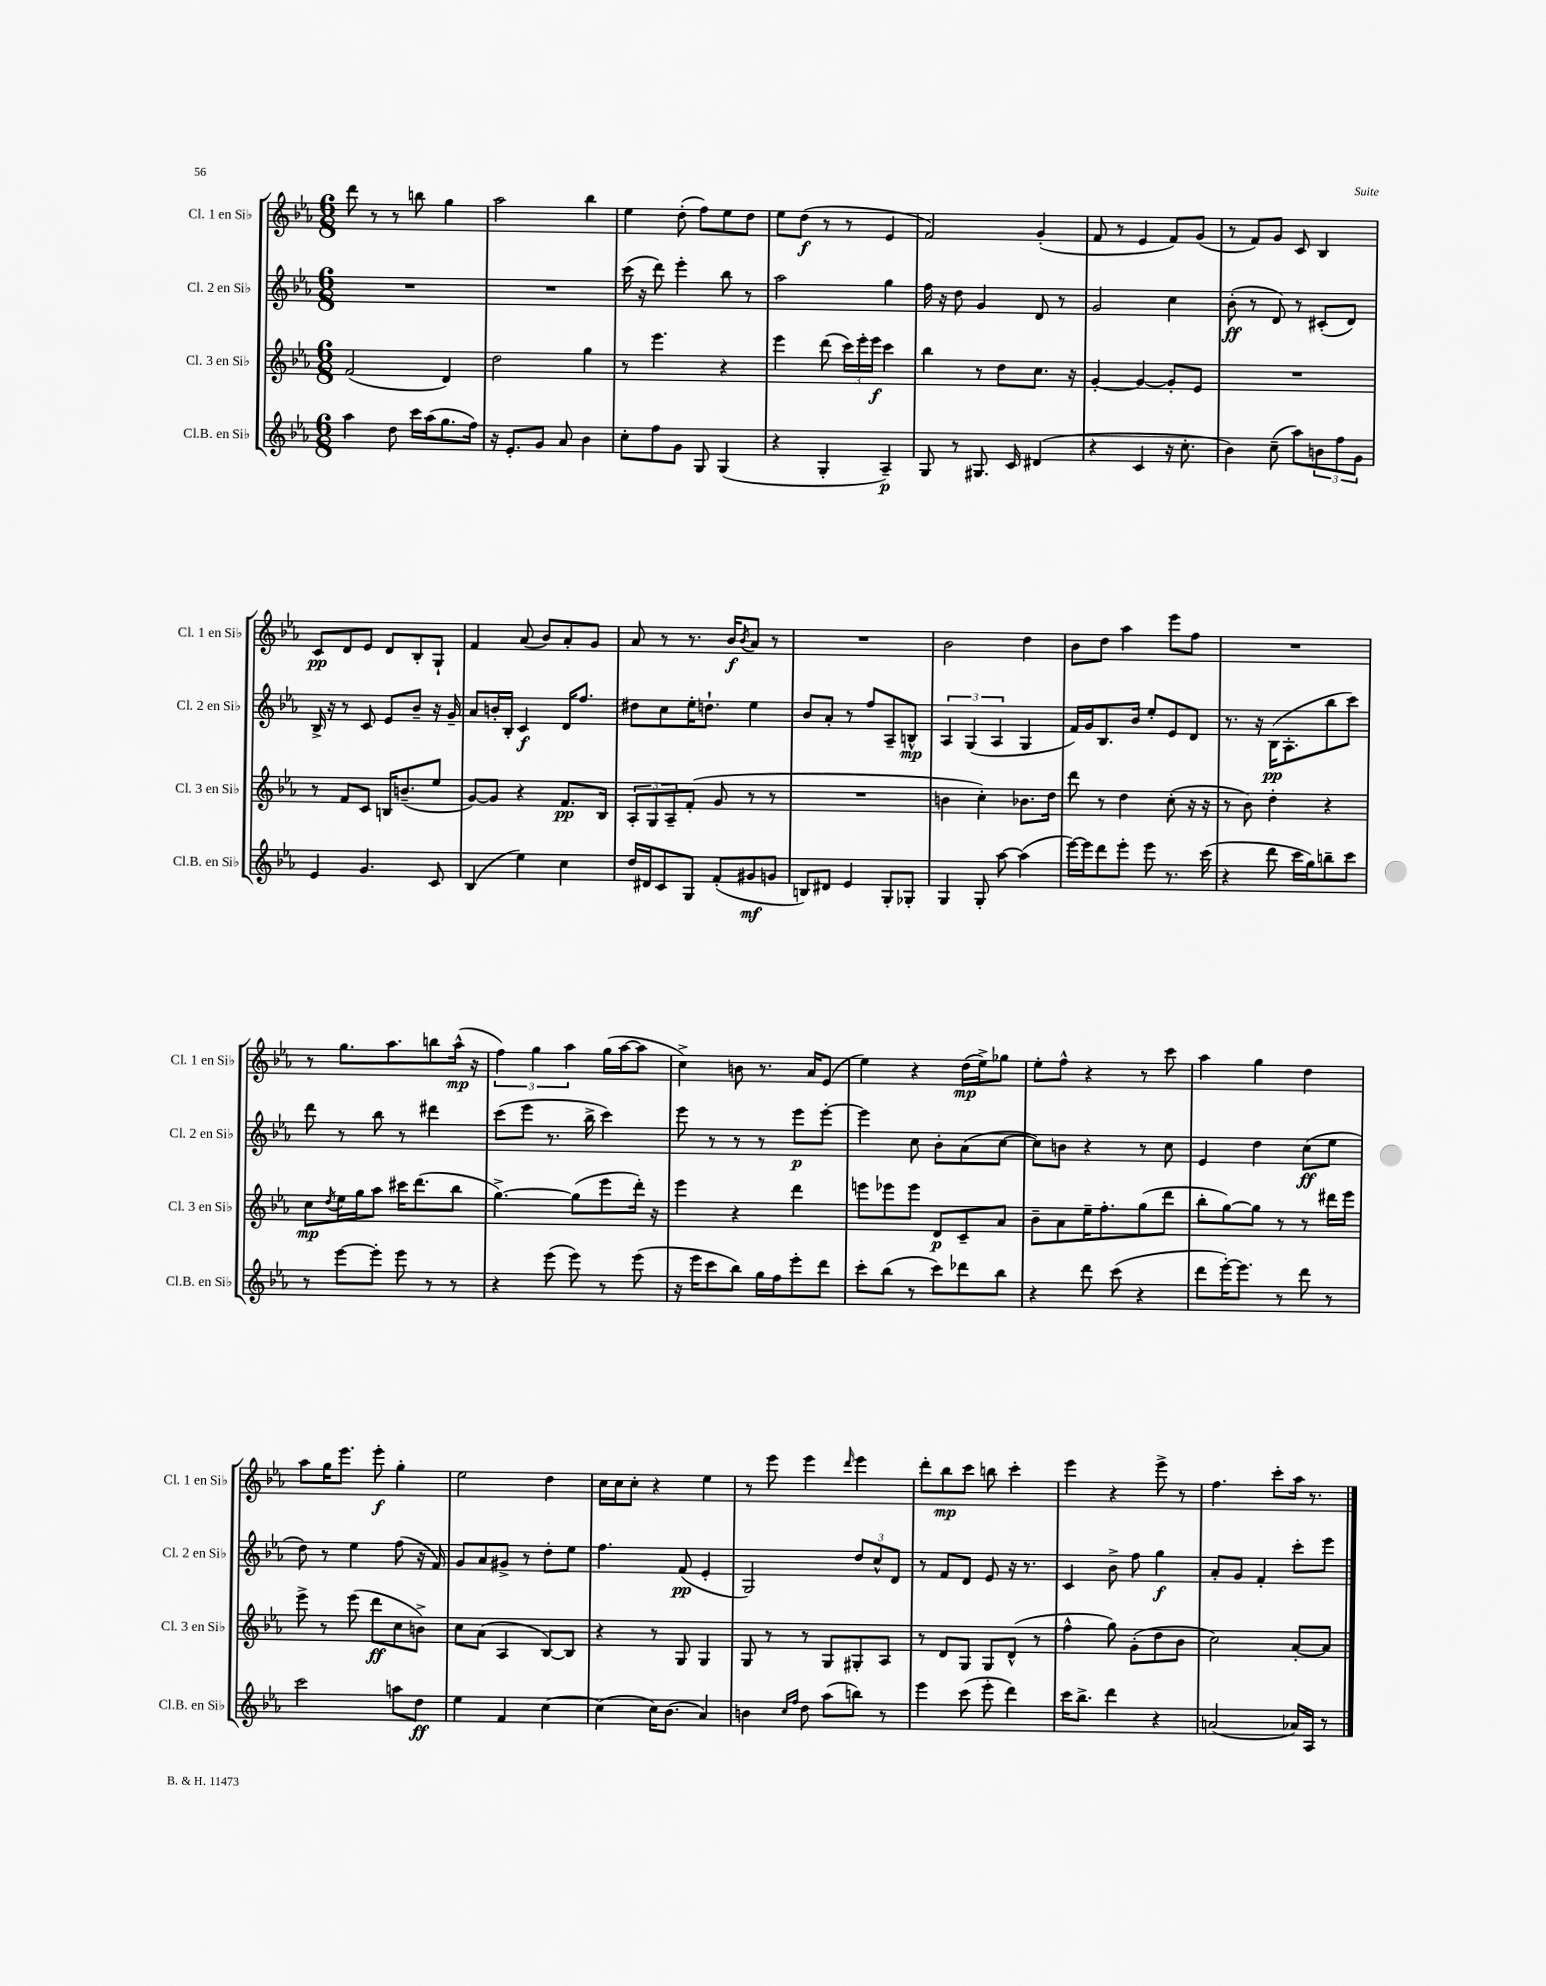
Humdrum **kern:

**kern	**dynam	**kern	**dynam	**kern	**dynam	**kern	**dynam
*part4	*part4	*part3	*part3	*part2	*part2	*part1	*part1
*staff4	*staff4	*staff3	*staff3	*staff2	*staff2	*staff1	*staff1
*I"Cl.B. en Si♭	*	*I"Cl. 3 en Si♭	*	*I"Cl. 2 en Si♭	*	*I"Cl. 1 en Si♭	*
*I'Cl.B. en Si♭	*	*I'Cl. 3 en Si♭	*	*I'Cl. 2 en Si♭	*	*I'Cl. 1 en Si♭	*
*clefG2	*	*clefG2	*	*clefG2	*	*clefG2	*
*k[b-e-a-]	*	*k[b-e-a-]	*	*k[b-e-a-]	*	*k[b-e-a-]	*
*M6/8	*	*M6/8	*	*M6/8	*	*M6/8	*
=21	=21	=21	=21	=21	=21	=21	=21
4aa-\	.	(2f/	.	2.r	.	8ddd\	.
.	.	.	.	.	.	8r	.
8dd\	.	.	.	.	.	8r	.
16ccc\LL	.	.	.	.	.	8bbn\	.
(16aa-\J	.	.	.	.	.	.	.
8.gg\	.	4d/)	.	.	.	4gg\	.
16ff\Jk)	.	.	.	.	.	.	.
=22	=22	=22	=22	=22	=22	=22	=22
16r	.	2dd\	.	2.r	.	2aa-\	.
8.e-'/L	.	.	.	.	.	.	.
8g/J	.	.	.	.	.	.	.
8a-/	.	.	.	.	.	.	.
4b-\	.	4gg\	.	.	.	4bb-\	.
=23	=23	=23	=23	=23	=23	=23	=23
8cc'\L	.	8r	.	(16ccc\	.	4ee-\	.
.	.	.	.	16r	.	.	.
8ff\	.	4.eee-\	.	8ddd\)	.	.	.
8g\J	.	.	.	4eee-'\	.	(8dd'\	.
8G/	.	.	.	.	.	8ff\L)	.
(4G/	.	4r	.	8bb-\	.	8ee-\	.
.	.	.	.	8r	.	8dd\J	.
=24	=24	=24	=24	=24	=24	=24	=24
4r	.	4eee-\	.	2aa-\	.	8ee-\L	.
.	.	.	.	.	.	(8dd\J	f
4G'/	.	(8ddd\	.	.	.	8r	.
.	.	24ccc\LL)	.	.	.	8r	.
.	.	24eee-'\	.	.	.	.	.
.	.	24eee-\JJ	f	.	.	.	.
4A-~/)	p	4ccc\	.	4gg\	.	4e-/	.
=25	=25	=25	=25	=25	=25	=25	=25
8G/	.	4bb-\	.	16ff\	.	2f/)	.
.	.	.	.	16r	.	.	.
8r	.	.	.	8dd\	.	.	.
8.G#X/	.	8r	.	4g/	.	.	.
.	.	8dd\L	.	.	.	.	.
16c/	.	.	.	.	.	.	.
(4d#X/	.	8.cc\J	.	8d/	.	(4g'/	.
.	.	.	.	8r	.	.	.
.	.	16r	.	.	.	.	.
=26	=26	=26	=26	=26	=26	=26	=26
4r	.	[4g'/	.	2g/	.	8f/	.
.	.	.	.	.	.	8r	.
4c/	.	4g/_	.	.	.	4e-/	.
16r	.	8g'/L]	.	4cc\	.	8f/L)	.
8.cc'\	.	.	.	.	.	.	.
.	.	8e-/J	.	.	.	(8g/J	.
=27	=27	=27	=27	=27	=27	=27	=27
4b-\)	.	2.r	.	(8b-'\	ff	8r	.
.	.	.	.	8r	.	8f/L)	.
(8cc~\	.	.	.	8d/)	.	8g/J	.
8aa-\L)	.	.	.	8r	.	8c/	.
12bn\	.	.	.	(8c#X'/L	.	4B-/	.
12ff\	.	.	.	.	.	.	.
.	.	.	.	8d/J)	.	.	.
12g\J	.	.	.	.	.	.	.
!!LO:LB:g=z
=28	=28	=28	=28	=28	=28	=28	=28
4e-/	.	8r	.	16B-^/	.	8c/L	pp
.	.	.	.	16r	.	.	.
.	.	8f/L	.	8r	.	8d/	.
4.g/	.	8c/J	.	8c/	.	8e-/J	.
.	.	16Bn/KL	.	8e-/L	.	8d/L	.
.	.	(8.bn~/	.	.	.	.	.
.	.	.	.	8b-~/J	.	8B-'/	.
8c/	.	8ee-/J	.	16r	.	8G`/J	.
.	.	.	.	16g~/	.	.	.
=29	=29	=29	=29	=29	=29	=29	=29
(4B-/	.	[8g/L)	.	8a-/L	.	4f/	.
.	.	8g/J]	.	16bn'/L	.	.	.
.	.	.	.	16B-'/JJ	.	.	.
4ee-\)	.	4r	.	4c/	f	(8a-/	.
.	.	.	.	.	.	8b-/L)	.
4cc\	.	8.f/L	pp	16d/KL	.	8a-'/	.
.	.	.	.	8.ff/J	.	.	.
.	.	.	.	.	.	8g/J	.
.	.	16B-/Jk	.	.	.	.	.
=30	=30	=30	=30	=30	=30	=30	=30
16dd/LL	.	12A-'/L	.	8dd#X\L	.	8a-/	.
16d#X/J	.	.	.	.	.	.	.
.	.	12G/	.	.	.	.	.
8c/	.	.	.	8cc\	.	8r	.
.	.	12A-~/	.	.	.	.	.
8G/J	.	(8f'/J	.	16ee-'\K	.	8.r	.
.	.	.	.	8.ddn`\J	.	.	.
(8f'/L	.	8g/	.	.	.	.	.
.	.	.	.	.	.	16b-/KL	f
.	.	.	.	.	.	8qb-/	.
8g#X/	mf	8r	.	4ee-\	.	8a-/J	.
8gn/J	.	8r	.	.	.	8r	.
=31	=31	=31	=31	=31	=31	=31	=31
8Bn/L)	.	2.r	.	8b-/L	.	2.r	.
8d#X/J	.	.	.	8a-'/J	.	.	.
4e-/	.	.	.	8r	.	.	.
.	.	.	.	8ff/L	.	.	.
8G'/L	.	.	.	8A-~/	.	.	.
8G-X'/J	.	.	.	8Bn^^/J	mp	.	.
=32	=32	=32	=32	=32	=32	=32	=32
4G/	.	4bn\	.	6A-/	.	2b-\	.
.	.	.	.	(6G/	.	.	.
8G'/	.	4cc'\)	.	.	.	.	.
.	.	.	.	6A-/	.	.	.
[8aa-\	.	.	.	.	.	.	.
(4aa-\]	.	8.b-X\L	.	4G/	.	4dd\	.
.	.	16dd\Jk	.	.	.	.	.
=33	=33	=33	=33	=33	=33	=33	=33
[16eee-\LL)	.	8ddd\	.	16f/LL)	.	8b-\L	.
16eee-\J]	.	.	.	16g/J	.	.	.
8ddd\	.	8r	.	8.B-/	.	8dd\J	.
8eee-'\J	.	4dd\	.	.	.	4aa-\	.
.	.	.	.	16b-/Jk	.	.	.
8eee-\	.	.	.	8ee-'/L	.	.	.
8.r	.	(8cc'\	.	8e-/	.	8eee-\L	.
.	.	16r	.	8d/J	.	8ff\J	.
(16ccc\	.	16r	.	.	.	.	.
=34	=34	=34	=34	=34	=34	=34	=34
4r	.	8r	.	8.r	.	2.r	.
.	.	8b-\)	.	.	.	.	.
.	.	.	.	16r	.	.	.
8ddd\	.	4dd'\	.	(16B-\KL	pp	.	.
.	.	.	.	8.A-'\	.	.	.
16ccc\LL	.	.	.	.	.	.	.
16gg\J)	.	.	.	.	.	.	.
8bbn~\	.	4r	.	8bb-\	.	.	.
8ccc\J	.	.	.	8ccc\J)	.	.	.
!!LO:LB:g=z
=35	=35	=35	=35	=35	=35	=35	=35
8r	.	8cc\L	mp	8ddd\	.	8r	.
.	.	8qdd/	.	.	.	.	.
[8eee-\L	.	16ee-\L	.	8r	.	8.gg\L	.
.	.	16gg\J	.	.	.	.	.
8eee-'\J]	.	8aa-\J	.	8bb-\	.	.	.
.	.	.	.	.	.	8.aa-\	.
8eee-\	.	16ccc#X\KL	.	8r	.	.	.
.	.	(8.ddd\	.	.	.	.	.
8r	.	.	.	4ddd#X\	.	8bbn\	.
8r	.	8bb-\J	.	.	.	(16aa-^^\Jk	mp
.	.	.	.	.	.	16r	.
=36	=36	=36	=36	=36	=36	=36	=36
4r	.	[4.gg^\)	.	(8ccc\L	.	6ff\)	.
.	.	.	.	8eee-\J	.	.	.
.	.	.	.	.	.	6gg\	.
(8eee-\	.	.	.	8.r	.	.	.
.	.	.	.	.	.	6aa-\	.
8eee-\)	.	(8gg\L]	.	.	.	.	.
.	.	.	.	16bb-^\	.	.	.
8r	.	8eee-\	.	4ccc\)	.	(16gg\LL	.
.	.	.	.	.	.	[16aa-\J	.
(8eee-\	.	16ddd'\Jk)	.	.	.	8aa-\J]	.
.	.	16r	.	.	.	.	.
=37	=37	=37	=37	=37	=37	=37	=37
16r	.	4eee-\	.	8eee-\	.	4cc^\)	.
16eee-\KL	.	.	.	.	.	.	.
8ccc\	.	.	.	8r	.	.	.
8bb-\J)	.	4r	.	8r	.	8bn\	.
16gg\LL	.	.	.	8r	.	8.r	.
16ff\J	.	.	.	.	.	.	.
8eee-'\	.	4ddd\	.	8eee-\L	p	.	.
.	.	.	.	.	.	16a-/KL	.
8ddd\J	.	.	.	[8eee-'\J	.	(8e-/J	.
=38	=38	=38	=38	=38	=38	=38	=38
8ccc'\L	.	8eeen\L	.	4eee-\]	.	4ee-\)	.
(8bb-\J	.	8eee-X\	.	.	.	.	.
8r	.	8eee-\J	.	8cc\	.	4r	.
8ccc\L)	.	8d/L	p	8b-'\L	.	.	.
8ddd-X\	.	8c~/	.	(8a-\	.	(16dd\LL	mp
.	.	.	.	.	.	16ee-^\J)	.
8bb-\J	.	8a-/J	.	[8cc\J	.	8gg-X\J	.
=39	=39	=39	=39	=39	=39	=39	=39
4r	.	8b-~\L	.	8cc\L])	.	8ee-'\L	.
.	.	8a-\	.	8bn\J	.	8ff^^\J	.
8ddd\	.	16ee-~\K	.	4r	.	4r	.
.	.	8.ff'\	.	.	.	.	.
(8ccc\	.	.	.	.	.	.	.
4r	.	(8gg\	.	8r	.	8r	.
.	.	8ddd\J	.	8cc\	.	8ccc\	.
=40	=40	=40	=40	=40	=40	=40	=40
8ddd\L	.	8bb-'\L	.	4e-/	.	4aa-\	.
[16eee-'\K)	.	[8gg\)	.	.	.	.	.
8.eee-\J]	.	.	.	.	.	.	.
.	.	8gg\J]	.	4dd\	.	4gg\	.
8r	.	8r	.	.	.	.	.
8ddd\	.	8r	.	(8cc\L	ff	4dd\	.
8r	.	16ddd#X\LL	.	8ee-\J	.	.	.
.	.	16eee-\JJ	.	.	.	.	.
!!LO:LB:g=z
=41	=41	=41	=41	=41	=41	=41	=41
2ccc\	.	8eee-^\	.	8dd\)	.	8aa-\L	.
.	.	8r	.	8r	.	16gg\K	.
.	.	.	.	.	.	8.eee-\J	.
.	.	(8eee-\	.	4ee-\	.	.	.
.	.	8ddd\L	ff	.	.	8eee-'\	f
8aan\L	.	8cc\	.	(8ff\	.	4gg'\	.
8dd\J	ff	8bn^\J)	.	16r	.	.	.
.	.	.	.	16f/)	.	.	.
=42	=42	=42	=42	=42	=42	=42	=42
4ee-\	.	8cc\L	.	8g/L	.	2ee-\	.
.	.	(8a-\J	.	8a-/	.	.	.
4f/	.	4A-/	.	8g#X^/J	.	.	.
.	.	.	.	8r	.	.	.
[4cc\	.	[8B-/L)	.	8dd'\L	.	4dd\	.
.	.	8B-/J]	.	8ee-\J	.	.	.
=43	=43	=43	=43	=43	=43	=43	=43
(4cc\]	.	4r	.	4.ff\	.	16cc\LL	.
.	.	.	.	.	.	16cc\J	.
.	.	.	.	.	.	8cc'\J	.
16cc\KL)	.	8r	.	.	.	4r	.
(8.b-\J	.	.	.	.	.	.	.
.	.	8G/	.	(8f/	pp	.	.
4a-/)	.	4G/	.	4e-'/	.	4ee-\	.
=44	=44	=44	=44	=44	=44	=44	=44
4bn\	.	8G/	.	2G/)	.	8r	.
.	.	8r	.	.	.	8eee-\	.
16qqcc/LL	.	.	.	.	.	.	.
16qqff/JJ	.	.	.	.	.	.	.
8dd\	.	8r	.	.	.	4eee-\	.
(8aa-\L	.	8G/L	.	.	.	.	.
.	.	.	.	.	.	16qqddd/	.
8bbn\J)	.	8G#X'/	.	12dd/L	.	4eee-\	.
.	.	.	.	12cc^^/	.	.	.
8r	.	8A-/J	.	.	.	.	.
.	.	.	.	12d/J	.	.	.
=45	=45	=45	=45	=45	=45	=45	=45
4eee-\	.	8r	.	8r	.	8ddd'\L	.
.	.	8d/L	.	8f/L	.	8bb-\	mp
(8ccc\	.	8G/J	.	8d/J	.	8ccc\J	.
8eee-'\	.	8G/L	.	8e-/	.	8bbn\	.
4ddd\)	.	(8d^^/J	.	16r	.	4ccc'\	.
.	.	.	.	8.r	.	.	.
.	.	8r	.	.	.	.	.
=46	=46	=46	=46	=46	=46	=46	=46
16ccc\KL	.	4ff^^\	.	4c/	.	4eee-\	.
8.bb-^\J	.	.	.	.	.	.	.
4ddd\	.	8gg\)	.	8b-^\	.	4r	.
.	.	(8g'\L	.	8ff\	.	.	.
4r	.	8dd\	.	4gg\	f	8eee-^\	.
.	.	8b-\J	.	.	.	8r	.
=47	=47	=47	=47	=47	=47	=47	=47
(2an/	.	2cc\)	.	8a-'/L	.	4.ff\	.
.	.	.	.	8g/J	.	.	.
.	.	.	.	4f'/	.	.	.
.	.	.	.	.	.	8ccc'\L	.
16a-X/LL)	.	[8a-'/L	.	8ccc'\L	.	16aa-\Jk	.
16A-/JJ	.	.	.	.	.	8.r	.
8r	.	8a-/J]	.	8eee-\J	.	.	.
==	==	==	==	==	==	==	==
*-	*-	*-	*-	*-	*-	*-	*-
